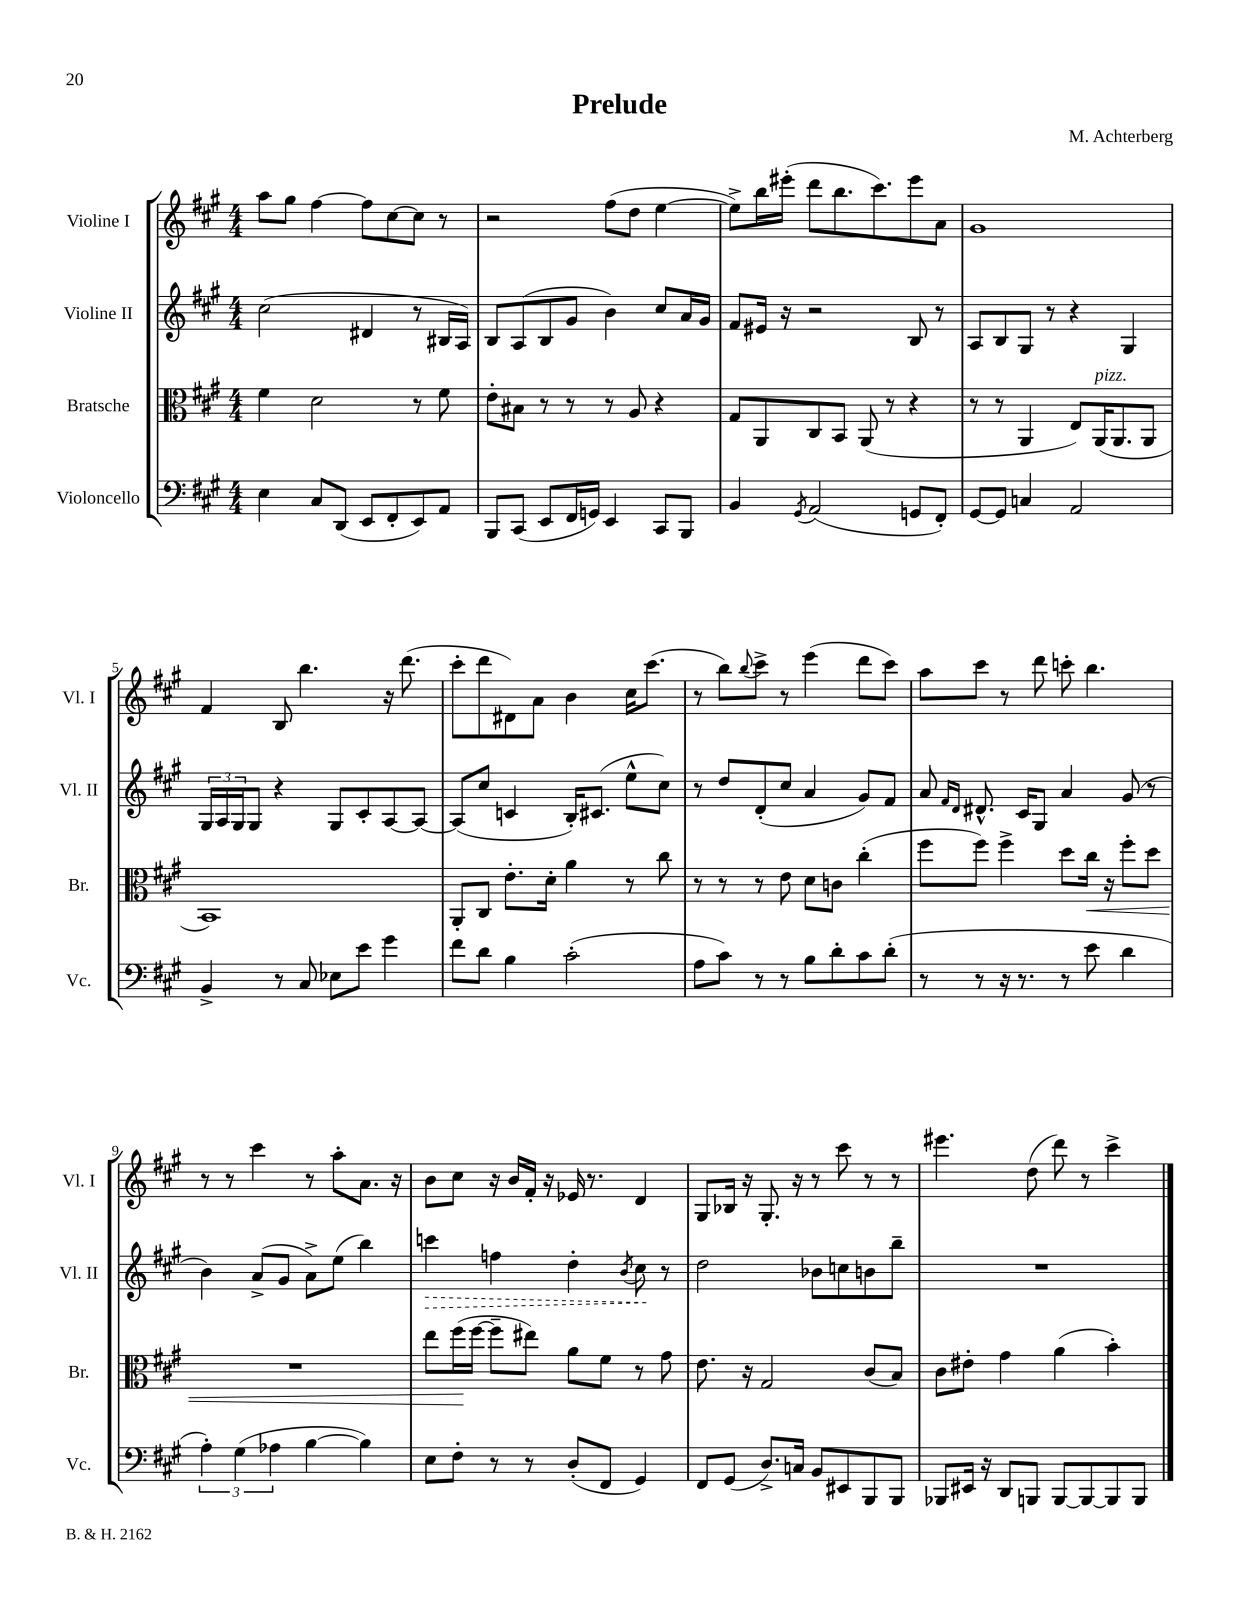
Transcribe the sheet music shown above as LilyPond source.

\header { title = "Prelude" composer = "M. Achterberg" }
<<
\new StaffGroup <<
\new Staff = "s0" \with { instrumentName = "Violine I" shortInstrumentName = "Vl. I" } {
    \clef treble \key a \major \numericTimeSignature \time 4/4
    a''8 gis''8 fis''4~ fis''8 cis''8~ cis''8 r8 |
    r2 fis''8( d''8 e''4~ |
    e''8->) b''16 eis'''16-.( d'''8 b''8. cis'''8.) eis'''8 a'8 |
    gis'1 |
    fis'4 b8 b''4. r16 d'''8.( |
    cis'''8-. d'''8 dis'8) a'8 b'4 cis''16 cis'''8.( |
    r8 b''8) \appoggiatura { b''8 } cis'''8-> r8 e'''4( d'''8 cis'''8) |
    a''8 cis'''8 r8 d'''8 c'''8-. b''4. |
    r8 r8 cis'''4 r8 a''8-. a'8. r16 |
    b'8 cis''8 r16 b'16 fis'16-. r16 ees'16 r8. d'4 |
    gis8 bes16 r16 gis8.-. r16 r8 cis'''8 r8 r8 |
    eis'''4. d''8( d'''8) r8 cis'''4-> \bar "|." |
}
\new Staff = "s1" \with { instrumentName = "Violine II" shortInstrumentName = "Vl. II" } {
    \clef treble \key a \major \numericTimeSignature \time 4/4
    cis''2( dis'4 r8 bis16 a16) |
    b8 a8( b8 gis'8 b'4) cis''8 a'16 gis'16 |
    fis'8 eis'16 r16 r2 b8 r8 |
    a8 b8 gis8 r8 r4 gis4 |
    \tuplet 3/2 { gis16 a16 gis16 } gis8 r4 gis8 cis'8-. a8~ a8~ |
    a8( cis''8 c'4 b16-.) cis'8.( e''8-^ cis''8) |
    r8 d''8 d'8-.( cis''8 a'4 gis'8) fis'8 |
    a'8 \grace { fis'16 d'16 } dis'8.-^ cis'16 gis8 a'4 gis'8( r8 |
    b'4) a'8->( gis'8 a'8->) e''8( b''4) |
    \once \override Hairpin.style = #'dashed-line c'''4\> f''4 d''4-. \acciaccatura { b'8 } cis''8\! r8 |
    d''2 bes'8 c''8 b'8 b''8-- |
    R1 \bar "|." |
}
\new Staff = "s2" \with { instrumentName = "Bratsche" shortInstrumentName = "Br." } {
    \clef alto \key a \major \numericTimeSignature \time 4/4
    fis'4 d'2 r8 fis'8 |
    e'8-. bis8 r8 r8 r8 a8 r4 |
    gis8 a,8 cis8 b,8 a,8( r8 r4 |
    r8 r8 a,4 e8) a,16^\markup { \italic "pizz." }( a,8. a,8 |
    b,1) |
    a,8-. cis8 e'8.-. d'16-. a'4 r8 cis''8 |
    r8 r8 r8 e'8 d'8 c'8 cis''4-.( |
    fis''8 fis''8) fis''4-> d''8 cis''16\< r16 fis''8-. d''8 |
    R1 |
    e''8 fis''16\!( fis''16~ fis''8-- eis''8) a'8 fis'8 r8 gis'8 |
    e'8. r16 gis2 cis'8( b8) |
    cis'8 eis'8-. gis'4 a'4( b'4-.) \bar "|." |
}
\new Staff = "s3" \with { instrumentName = "Violoncello" shortInstrumentName = "Vc." } {
    \clef bass \key a \major \numericTimeSignature \time 4/4
    e4 cis8 d,8( e,8 fis,8-. e,8) a,8 |
    b,,8 cis,8( e,8 fis,16 g,16) e,4 cis,8 b,,8 |
    b,4 \acciaccatura { gis,8 } a,2( g,8 fis,8-.) |
    gis,8~ gis,8 c4 a,2 |
    b,4-> r8 cis8 ees8 e'8 gis'4 |
    fis'8 d'8 b4 cis'2-.( |
    a8 cis'8) r8 r8 b8 d'8-. cis'8 d'8-.( |
    r8 r8 r16 r8. r8 e'8 d'4 |
    \tuplet 3/2 { a4-.) gis4( aes4 } b4~ b4) |
    e8 fis8-. r8 r8 d8-.( fis,8 gis,4) |
    fis,8 gis,8( d8.->) c16 b,8 eis,8 b,,8 b,,8 |
    bes,,8 eis,16 r16 d,8 b,,8 b,,8~ b,,8~ b,,8 b,,8 \bar "|." |
}
>>
>>
